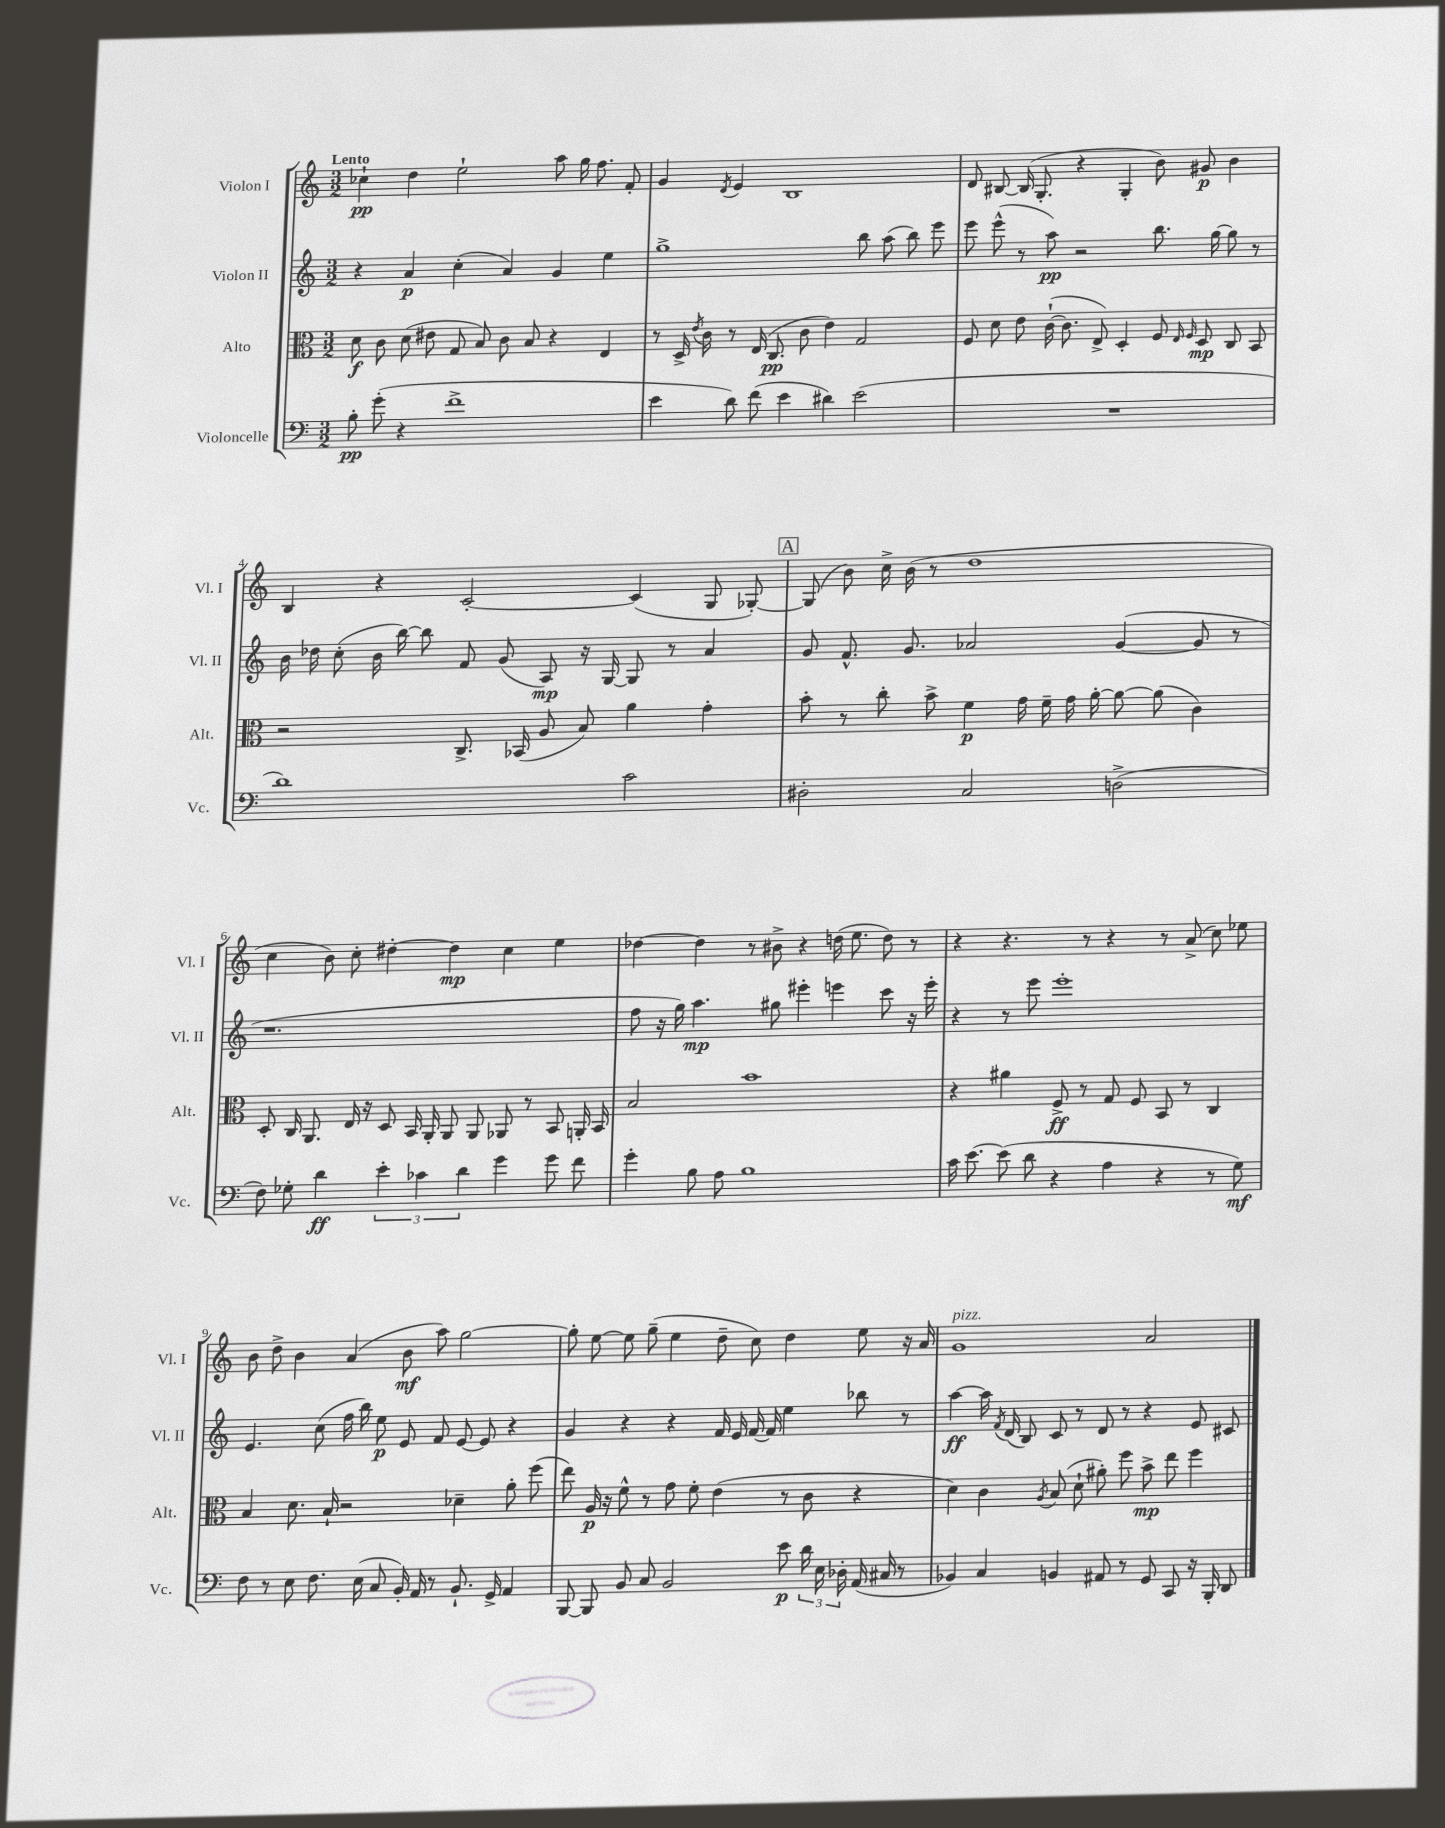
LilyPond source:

<<
\new StaffGroup <<
\new Staff = "s0" \with { instrumentName = "Violon I" shortInstrumentName = "Vl. I" } {
    \clef treble \key c \major \numericTimeSignature \time 3/2 \tempo "Lento"
    \autoBeamOff ces''4-!\pp d''4 e''2-! a''8 g''16 f''8. f'8-. |
    g'4 \acciaccatura { d'8 } e'4 b1 |
    d'8 bis8~ bis16( g8.-. r4 g4-. b'8) gis'8\p b'4 |
    b4 r4 c'2~-. c'4( g8 ges8~-.) |
    \mark \markup { \box "A" } ges8( b'8) c''16-> b'16( r8 d''1 |
    c''4 b'8) c''8-. dis''4~-. dis''4\mp c''4 e''4 |
    des''4~ des''4 r8 bis'8-> r4 d''16( e''8. d''8) r8 |
    r4 r4. r8 r4 r8 a'8->( c''8) ees''8 |
    b'8 d''8-> b'4 a'4( b'8\mf a''8) g''2~ |
    g''8-. e''8~ e''8 g''8--( e''4 d''8-- c''8) d''4 e''8 r16 a'16 |
    g'1^\markup { \italic "pizz." } a'2 \bar "|." |
}
\new Staff = "s1" \with { instrumentName = "Violon II" shortInstrumentName = "Vl. II" } {
    \clef treble \key c \major \numericTimeSignature \time 3/2
    \autoBeamOff r4 a'4\p c''4-.( a'4) g'4 e''4 |
    g''1-> b''8 a''8( b''8) e'''8 |
    e'''8 e'''8-^( r8 a''8\pp) r2 b''8. g''16~ g''8 r8 |
    b'16 des''16 c''8-.( b'16 b''16~) b''8 f'8 g'8( a8\mp) r16 g16~ g8 r8 a'4 |
    \mark \markup { \box "A" } g'8 f'8.-^ g'8. aes'2 g'4~( g'8 r8 |
    r1. |
    f''8 r16 g''16) a''4.\mp gis''8 eis'''4-. e'''4 c'''8 r16 e'''16-. |
    r4 r8 e'''8 e'''1-. |
    e'4. c''8( f''16 b''16) e''8\p e'8 f'8 e'8~ e'8 r4 |
    g'4 r4 r4 f'16 e'16 f'16~ f'16 e''4 bes''8 r8 |
    a''4~\ff a''16 \acciaccatura { f'8 } d'16( b8) c'8 r8 d'8 r8 r4 e'8 cis'8 \bar "|." |
}
\new Staff = "s2" \with { instrumentName = "Alto" shortInstrumentName = "Alt." } {
    \clef alto \key c \major \numericTimeSignature \time 3/2
    \autoBeamOff d'8\f c'8 d'8( eis'8 g8 b8) c'8 b8 r4 e4 |
    r8 d16-> \acciaccatura { e'8 } c'16 r8 e16( c8.\pp c'8 e'4) g2 |
    f8 d'8 e'8 c'16~-!( c'8. e8->) d4-. f8 \grace { e16 f16 } d8\mp c8 b,8 |
    r2 c8.-> bes,16( a8 b8) a'4 g'4-. |
    \mark \markup { \box "A" } b'8-. r8 c''8-. b'8-> f'4\p g'16 f'16-- g'16 a'16~-. a'8~ a'8( c'4) |
    d8-. c16 a,8. e16 r16 d8 b,16 a,16-. a,8 a,8 aes,8 r8 b,8 a,16-. b,16 |
    b2 b'1 |
    r4 ais'4 f8->\ff r8 g8 f8 b,8 r8 c4 |
    b4 d'8. b16-! r2 des'4-- a'8-. f''8( |
    e''8) a16\p r16 f'8-^ r8 g'8 f'8-. e'4( r8 c'8 r4 |
    d'4) c'4 \acciaccatura { a8 } b8( d'8-! ais'8-.) f''8 b'8->\mp e''8 f''4 \bar "|." |
}
\new Staff = "s3" \with { instrumentName = "Violoncelle" shortInstrumentName = "Vc." } {
    \clef bass \key c \major \numericTimeSignature \time 3/2
    \autoBeamOff b8-.\pp g'8-.( r4 f'1-> |
    e'4 d'8) f'8( e'4 dis'4) e'2( |
    R1. |
    d'1) c'2 |
    \mark \markup { \box "A" } dis2-. c2 d2->( |
    f8) ges8-. d'4\ff \tuplet 3/2 { e'4-. ces'4 d'4 } g'4 g'8 f'8 |
    g'4-. b8 a8 b1 |
    c'16 e'8.~ e'8( d'8 r4 a4 r4 r8 g8\mf) |
    f8 r8 e8 f8. e16( c8 b,16-.) a,16 r8 b,8.-! g,16-> a,4 |
    b,,8~ b,,8 b,8 c8 b,2 e'8\p \tuplet 3/2 { d'16 e16 des16-. } a,16( cis16 r8 |
    bes,4) c4 b,4 ais,8 r8 g,8 c,8 r16 b,,16-. d,8 \bar "|." |
}
>>
>>
